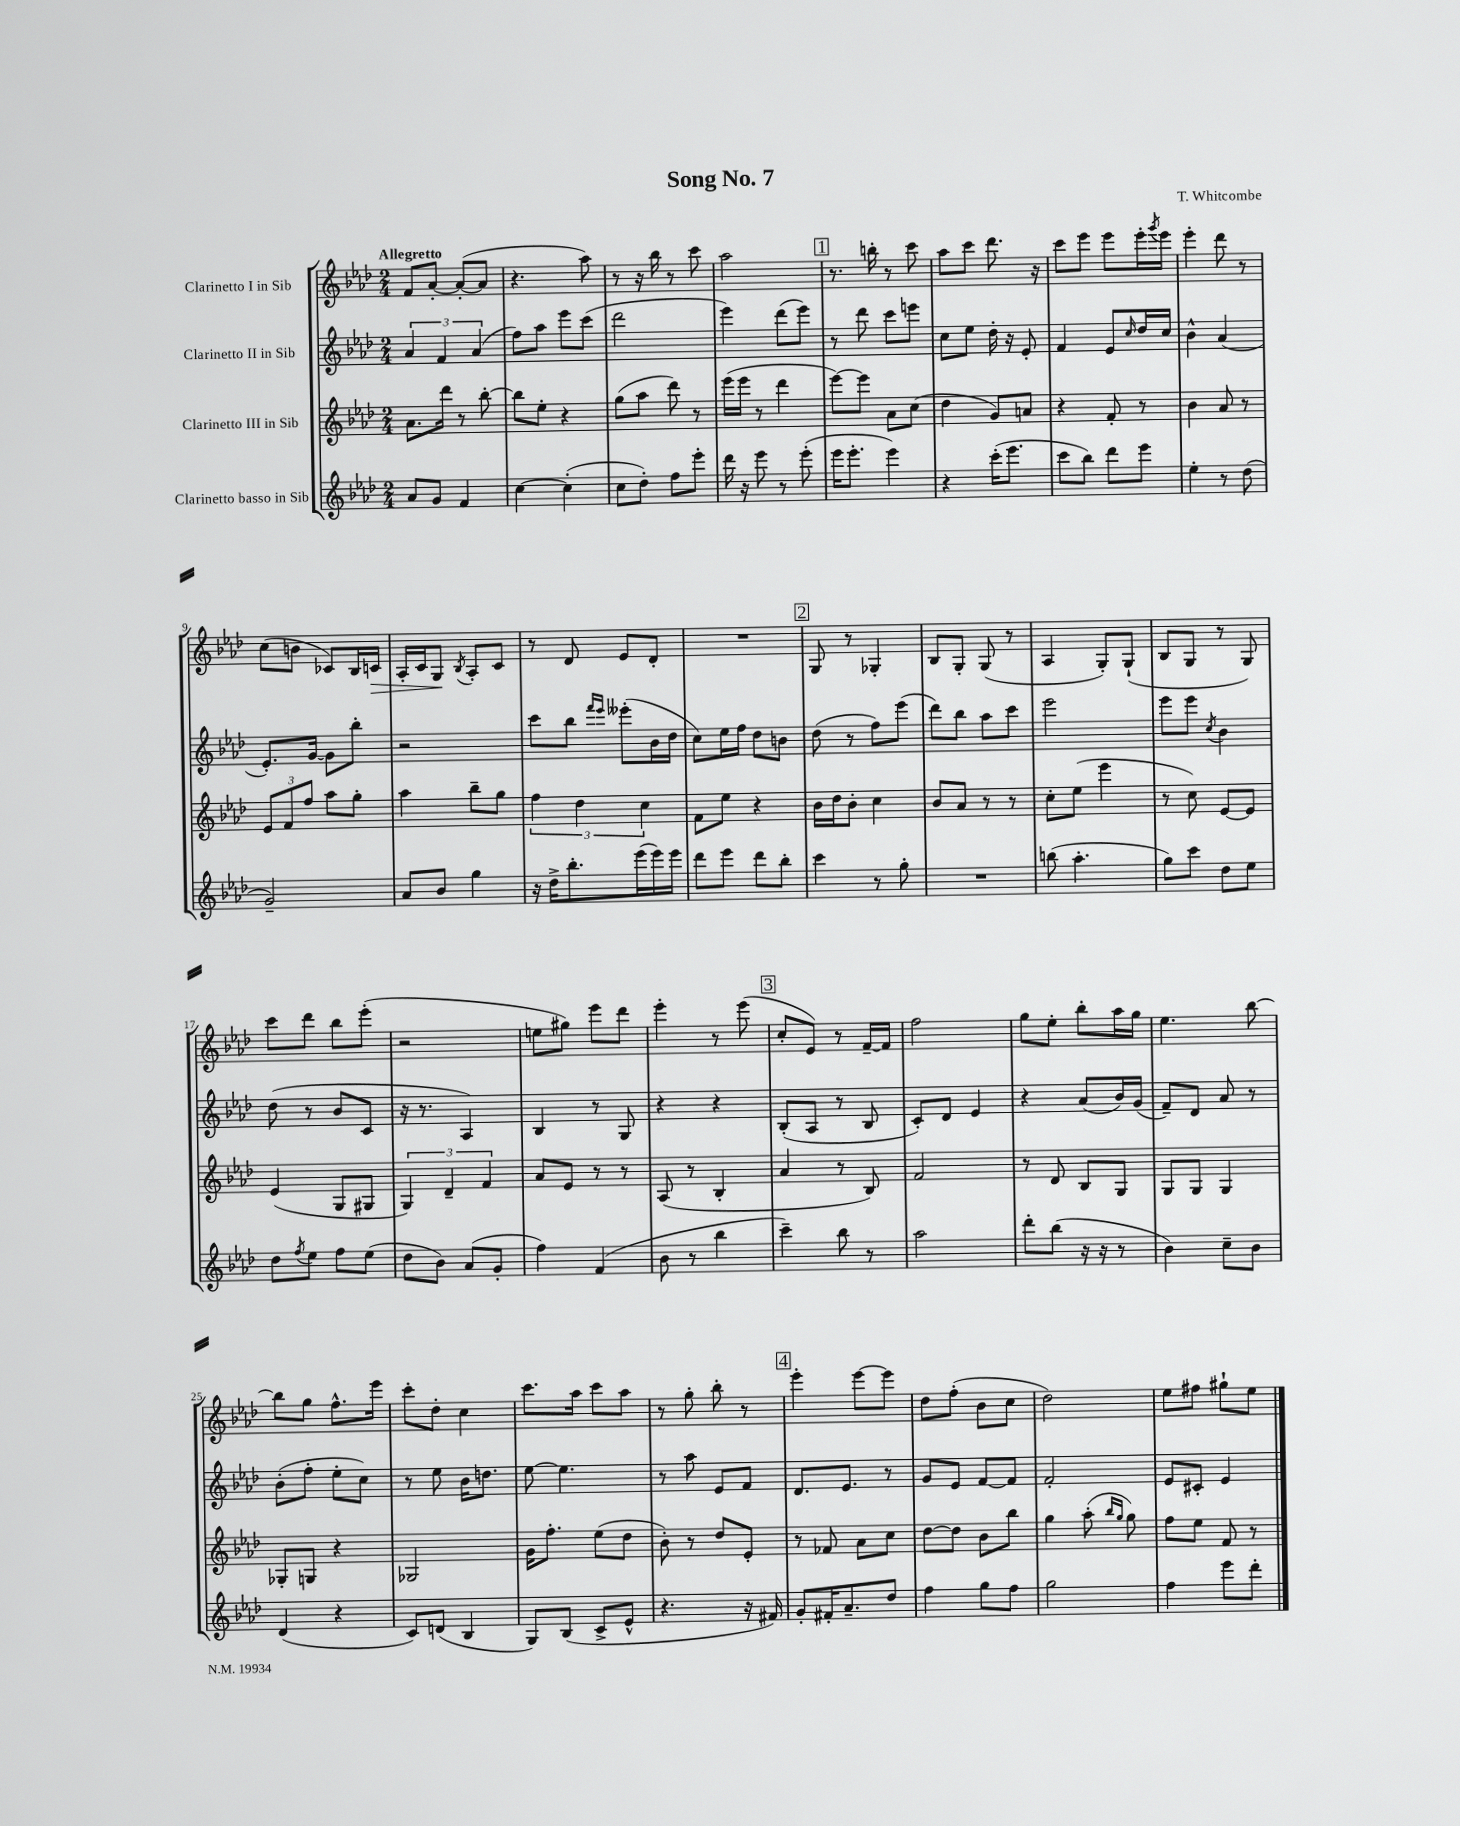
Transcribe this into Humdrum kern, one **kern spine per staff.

**kern	**kern	**kern	**kern	**dynam
*part4	*part3	*part2	*part1	*part1
*staff4	*staff3	*staff2	*staff1	*staff1
*I"Clarinetto basso in Sib	*I"Clarinetto III in Sib	*I"Clarinetto II in Sib	*I"Clarinetto I in Sib	*
*clefG2	*clefG2	*clefG2	*clefG2	*
*k[b-e-a-d-]	*k[b-e-a-d-]	*k[b-e-a-d-]	*k[b-e-a-d-]	*
*M2/4	*M2/4	*M2/4	*M2/4	*
=1	=1	=1	=1	=1
!	!	!	!LO:TX:a:B:t=Allegretto	!
8a-/L	8.a-\L	6a-/	8f/L	.
8g/J	.	.	[8a-'/J	.
.	.	6f/	.	.
.	16ddd-\Jk	.	.	.
4f/	8r	.	(8a-'/L_	.
.	.	(6a-/	.	.
.	[8bb-'\	.	8a-/J]	.
=2	=2	=2	=2	=2
[4cc\	8bb-\L]	8ff\L)	4.r	.
.	8ee-'\J	8aa-\J	.	.
(4cc'\]	4r	8eee-\L	.	.
.	.	(8ccc\J	8aa-\)	.
=3	=3	=3	=3	=3
8cc\L	(8gg\L	2ddd-\	8r	.
8dd-'\J)	8aa-\J	.	16r	.
.	.	.	16bb-\	.
8ff\L	8ddd-\)	.	8r	.
8eee-'\J	8r	.	8ccc\	.
=4	=4	=4	=4	=4
16ddd-\	(16eee-\LL	4eee-\)	2aa-\	.
16r	16eee-\JJ	.	.	.
8eee-\	8r	.	.	.
8r	4ddd-\	(8ddd-\L	.	.
(8eee-'\	.	8eee-\J)	.	.
!!LO:REH:place=s1:t=1
=5	=5	=5	=5	=5
16eee-\KL	[8eee-\L)	8r	8.r	.
8.eee-'\J	.	.	.	.
.	8eee-\J]	8ddd-\	.	.
.	.	.	16bbn'\	.
4eee-\)	8a-\L	8ccc\L	8r	.
.	(8cc\J	8eeen\J	8ccc\	.
=6	=6	=6	=6	=6
4r	4dd-\	8cc\L	8aa-\L	.
.	.	8ee-\J	8ccc\J	.
(16ccc'\KL	8g/L)	16dd-'\	8.ddd-\	.
8.eee-\J	.	16r	.	.
.	8an/J	8e-'/	.	.
.	.	.	16r	.
=7	=7	=7	=7	=7
8ccc\L	4r	4f/	8ccc\L	.
8bb-\J)	.	.	8eee-\J	.
8ddd-\L	8f'/	8e-/L	8eee-\L	.
.	.	16qqcc/	.	.
8eee-\J	8r	16dd-/L	16eee-'\L	.
.	.	.	8qggg/	.
.	.	16cc/JJ	16eee-\JJ	.
=8	=8	=8	=8	=8
4ee-'\	4b-\	4b-^^\	4eee-'\	.
8r	8a-/	(4a-/	8ddd-\	.
(8dd-\	8r	.	8r	.
!!LO:LB:g=z
=9	=9	=9	=9	=9
2g~/)	12e-/L	8.e-'/L)	(8cc\L	.
.	12f/	.	.	.
.	.	.	8bn\J	.
.	12ff/J	.	.	.
.	.	[16g/Jk	.	.
.	8aa-\L	8g\L]	8c-X/L)	.
.	8gg'\J	8bb-'\J	16B-/L	.
!	!	!	!	!LO:HP:b
.	.	.	16cn/JJ	>
=10	=10	=10	=10	=10
8a-/L	4aa-\	2r	16A-'/LL	.
.	.	.	16c/J	.
8b-/J	.	.	8G/J	.
.	.	.	8qB-/	.
4gg\	8bb-~\L	.	8A-'/L	]
.	8gg\J	.	8c/J	.
=11	=11	=11	=11	=11
16r	6ff\	8ccc\L	8r	.
16dd-^\KL	.	.	.	.
8.bb-'\	.	8bb-\J	8d-/	.
.	6dd-\	.	.	.
.	.	16qqfff/LL	.	.
.	.	16qqeee-/JJ	.	.
.	.	(8eee--X'\L	8e-/L	.
(16eee-\L	.	.	.	.
.	6cc\	.	.	.
16eee-\)	.	16b-\L	8d-'/J	.
16eee-\JJ	.	16dd-\JJ	.	.
=12	=12	=12	=12	=12
8ddd-\L	8f\L	8cc\L)	2r	.
8eee-\J	8ee-\J	16ee-\L	.	.
.	.	16ff\JJ	.	.
8ddd-\L	4r	8dd-\L	.	.
8bb-'\J	.	8bn\J	.	.
!!LO:REH:place=s1:t=2
=13	=13	=13	=13	=13
4ccc\	16b-\LL	(8dd-\	8G/	.
.	16dd-\J	.	.	.
.	8b-'\J	8r	8r	.
8r	4cc\	8ff\L)	4G-X'/	.
8gg'\	.	(8eee-\J	.	.
=14	=14	=14	=14	=14
2r	8b-/L	8ddd-\L)	8B-/L	.
.	8a-/J	8bb-\J	8G'/J	.
.	8r	8aa-\L	(8G/	.
.	8r	8ccc\J	8r	.
=15	=15	=15	=15	=15
(8bbn\	8cc'\L	2eee-\	4A-/	.
4.aa-'\	(8ee-\J	.	.	.
.	4eee-\	.	8G'/L)	.
.	.	.	(8G`/J	.
=16	=16	=16	=16	=16
8gg\L)	8r	8eee-\L	8B-/L	.
8ccc\J	8cc\)	8eee-\J	8G/J	.
.	.	8qcc/	.	.
8dd-\L	[8e-/L	4b-\	8r	.
8ee-\J	8e-/J]	.	8G/)	.
!!LO:LB:g=z
=17	=17	=17	=17	=17
8dd-\L	(4e-/	(8dd-\	8ccc\L	.
8qff/	.	.	.	.
8ee-\J	.	8r	8ddd-\J	.
8ff\L	8G/L	8b-/L	8bb-\L	.
(8ee-\J	8G#X/J	8c/J	(8eee-'\J	.
=18	=18	=18	=18	=18
8dd-\L	6G/)	16r	2r	.
.	.	8.r	.	.
8b-\J)	.	.	.	.
.	6d-~/	.	.	.
(8a-/L	.	4A-/)	.	.
.	6f/	.	.	.
8g'/J	.	.	.	.
=19	=19	=19	=19	=19
4ff\)	8a-/L	4B-/	8een\L	.
.	8e-/J	.	8gg#X\J)	.
(4f/	8r	8r	8eee-\L	.
.	8r	8G/	8ddd-\J	.
=20	=20	=20	=20	=20
8b-\	(8A-/	4r	4eee-'\	.
8r	8r	.	.	.
4bb-\	4B-'/	4r	8r	.
.	.	.	(8eee-\	.
!!LO:REH:place=s1:t=3
=21	=21	=21	=21	=21
4ccc~\)	4a-/	(8B-'/L	8cc'/L	.
.	.	8A-/J	8e-/J)	.
8bb-\	8r	8r	8r	.
8r	8B-/)	8B-/	[16f~/LL	.
.	.	.	16f/JJ]	.
=22	=22	=22	=22	=22
2aa-\	2f/	8c'/L)	2ff\	.
.	.	8d-/J	.	.
.	.	4e-/	.	.
=23	=23	=23	=23	=23
8ddd-'\L	8r	4r	8gg\L	.
(8bb-\J	8d-/	.	8ee-'\J	.
16r	8B-/L	(8a-/L	8bb-'\L	.
16r	.	.	.	.
8r	8G/J	16b-/L)	16aa-\L	.
.	.	(16g/JJ	16gg\JJ	.
=24	=24	=24	=24	=24
4b-\)	8G/L	8f~/L)	4.ee-\	.
.	8G/J	8d-/J	.	.
8cc~\L	4G/	8a-/	.	.
8b-\J	.	8r	[8bb-\	.
!!LO:LB:g=z
=25	=25	=25	=25	=25
(4d-/	8G-X'/L	(8b-'\L	8bb-\L]	.
.	8Gn/J	8ff'\J	8gg\J	.
4r	4r	8ee-'\L	8.ff^^\L	.
.	.	8cc\J)	.	.
.	.	.	16eee-\Jk	.
=26	=26	=26	=26	=26
8c/L)	2G-X/	8r	8ccc'\L	.
(8dn/J	.	8ee-\	8dd-'\J	.
4B-/	.	16b-\KL	4cc\	.
.	.	8.ddn\J	.	.
=27	=27	=27	=27	=27
8G/L)	16g\KL	[8ee-\	8.ccc\L	.
.	8.ff'\J	.	.	.
(8B-/J	.	4.ee-\]	.	.
.	.	.	16aa-\Jk	.
8c^/L	(8ee-\L	.	8ccc\L	.
8e-^^/J	8dd-\J	.	8aa-\J	.
=28	=28	=28	=28	=28
4.r	8b-'\)	8r	8r	.
.	8r	8aa-\	8gg'\	.
.	8dd-/L	8e-/L	8bb-'\	.
16r	8e-'/J	8f/J	8r	.
16f#X/)	.	.	.	.
!!LO:REH:place=s1:t=4
=29	=29	=29	=29	=29
8g'/L	8r	8.d-/L	4eee-'\	.
16f#X'/K	8f-X/	.	.	.
8.a-~/	.	8.e-/J	.	.
.	8a-\L	.	[8eee-\L	.
8dd-/J	8cc\J	8r	8eee-\J]	.
=30	=30	=30	=30	=30
4ff\	[8dd-\L	8g/L	8dd-\L	.
.	8dd-\J]	8e-/J	(8ff'\J	.
8gg\L	8b-\L	[8f/L	8b-\L	.
8ff\J	8bb-\J	8f/J]	8cc\J	.
=31	=31	=31	=31	=31
2gg\	4gg\	2f'/	2dd-\)	.
.	(8aa-'\	.	.	.
.	16qqbb-/LL	.	.	.
.	16qqgg/JJ	.	.	.
.	8gg\)	.	.	.
=32	=32	=32	=32	=32
4ff\	8ff\L	8e-/L	8ee-\L	.
.	8ee-\J	8c#X'/J	8ff#X\J	.
8eee-\L	8f/	4e-/	8gg#X`\L	.
8ddd-'\J	8r	.	8ee-\J	.
==	==	==	==	==
*-	*-	*-	*-	*-
